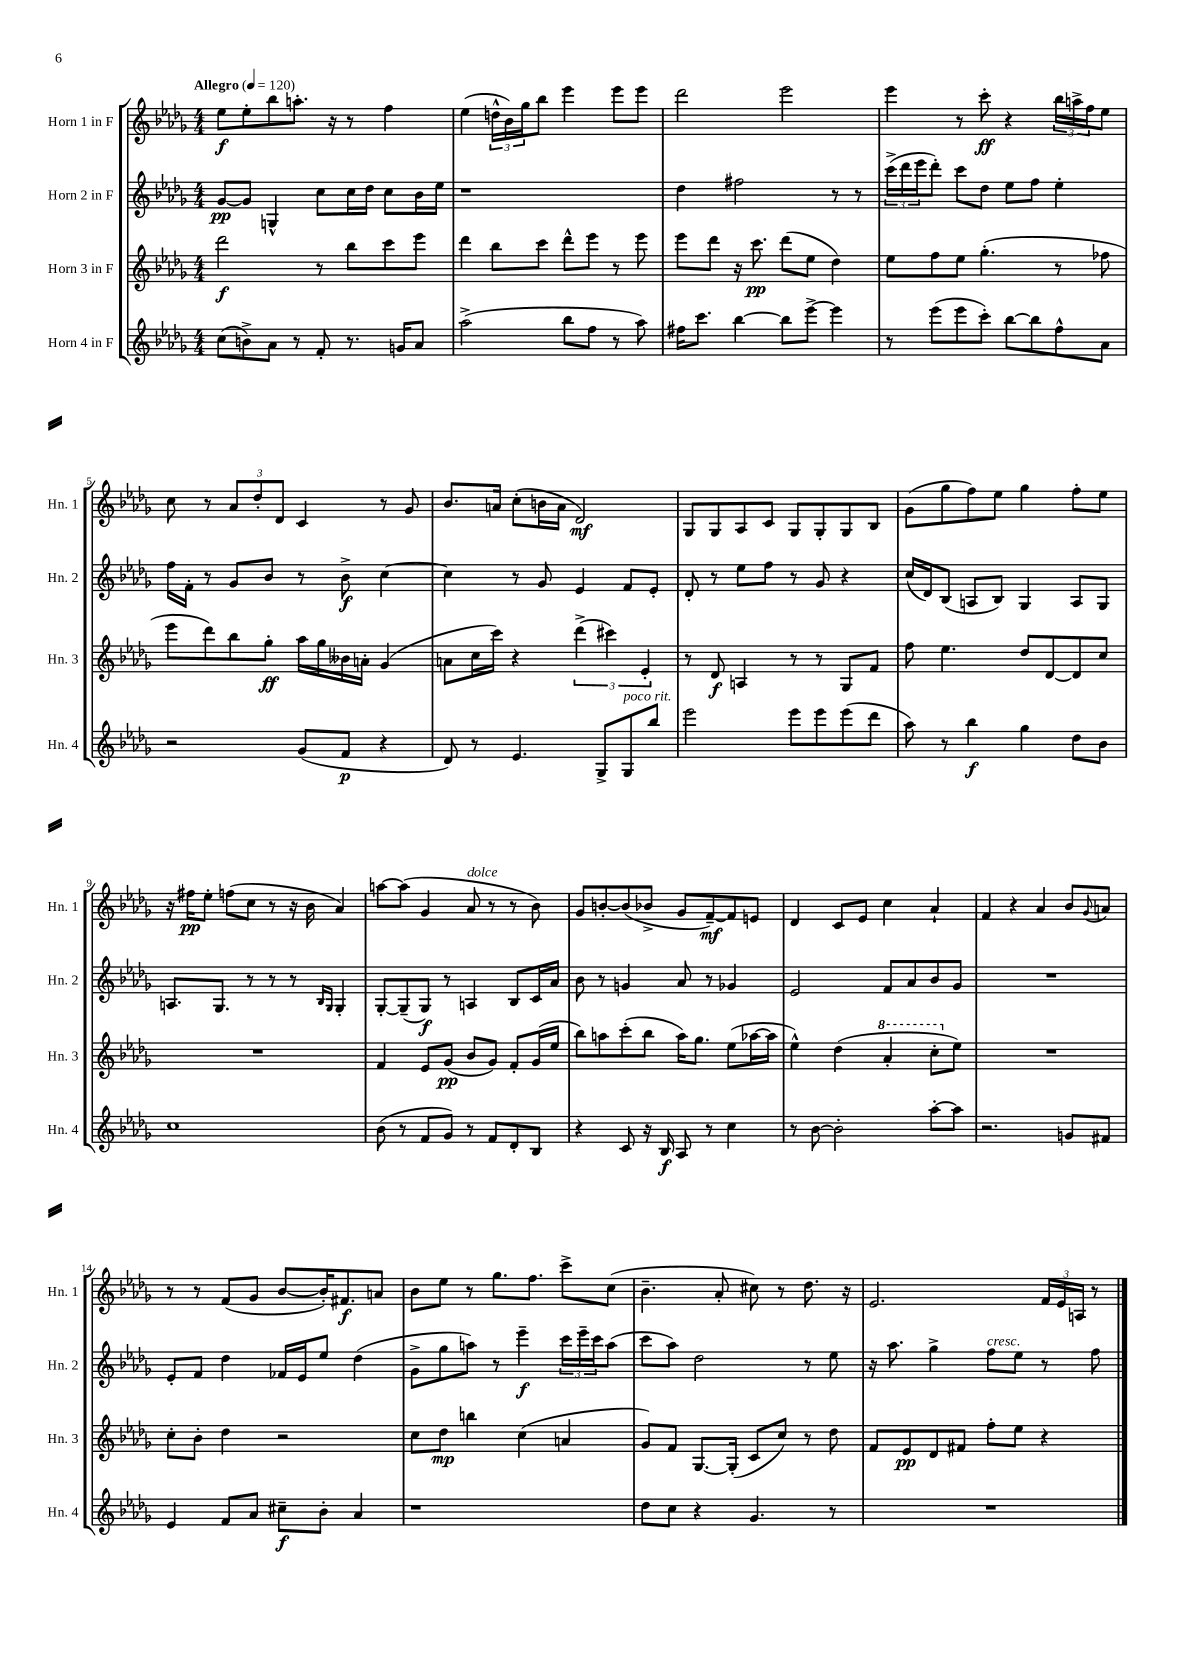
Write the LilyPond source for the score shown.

<<
\new StaffGroup <<
\new Staff = "s0" \with { instrumentName = "Horn 1 in F" shortInstrumentName = "Hn. 1" } {
    \clef treble \key des \major \numericTimeSignature \time 4/4 \tempo "Allegro" 4 = 120
    ees''8\f ees''8-. bes''8 a''8.-. r16 r8 f''4 |
    ees''4( \tuplet 3/2 { d''16-^ bes'16) ges''16 } bes''8 ees'''4 ees'''8 ees'''8 |
    des'''2 ees'''2 |
    ees'''4 r8 c'''8-.\ff r4 \tuplet 3/2 { bes''16 a''16-> f''16 } ees''8 |
    c''8 r8 \tuplet 3/2 { aes'8 des''8-. des'8 } c'4 r8 ges'8 |
    bes'8. a'16 c''8-.( b'16 a'16 des'2\mf) |
    ges8 ges8 aes8 c'8 ges8 ges8-. ges8 bes8 |
    ges'8( ges''8 f''8) ees''8 ges''4 f''8-. ees''8 |
    r16 fis''16\pp ees''8-. f''8( c''8 r8 r16 bes'16 aes'4) |
    a''8~ a''8( ges'4 aes'8^\markup { \italic "dolce" } r8 r8 bes'8) |
    ges'8 b'8~-. b'8( bes'8-> ges'8 f'8~--\mf) f'8 e'8 |
    des'4 c'8 ees'8 c''4 aes'4-! |
    f'4 r4 aes'4 bes'8 \appoggiatura { ges'8 } a'8 |
    r8 r8 f'8( ges'8 bes'8~ bes'16-.) fis'8.\f a'8 |
    bes'8 ees''8 r8 ges''8. f''8. c'''8-> c''8( |
    bes'4.-- aes'8-. cis''8) r8 des''8. r16 |
    ees'2. \tuplet 3/2 { f'16 ees'16 a16 } r8 \bar "|." |
}
\new Staff = "s1" \with { instrumentName = "Horn 2 in F" shortInstrumentName = "Hn. 2" } {
    \clef treble \key des \major \numericTimeSignature \time 4/4
    ges'8~\pp ges'8 g4-^ c''8 c''16 des''16 c''8 bes'16 ees''16 |
    r1 |
    des''4 fis''2 r8 r8 |
    \tuplet 3/2 { c'''16->( des'''16 ees'''16 } des'''8-.) c'''8 des''8 ees''8 f''8 ees''4-. |
    f''16 f'16-. r8 ges'8 bes'8 r8 bes'8->\f c''4~ |
    c''4 r8 ges'8 ees'4 f'8 ees'8-. |
    des'8-. r8 ees''8 f''8 r8 ges'8 r4 |
    c''16( des'16) bes8( a8 bes8) ges4 a8 ges8 |
    a8. ges8. r8 r8 r8 \grace { bes16 ges16 } ges4-. |
    ges8~-. ges8--( ges8\f) r8 a4 bes8 c'16 aes'16 |
    bes'8 r8 g'4 aes'8 r8 ges'4 |
    ees'2 f'8 aes'8 bes'8 ges'8 |
    R1 |
    ees'8-. f'8 des''4 fes'16 ees'16 ees''8 des''4( |
    ges'8-> ges''8 a''8) r8 ees'''4--\f \tuplet 3/2 { c'''16 ees'''16-- c'''16 } a''8( |
    c'''8 aes''8) des''2 r8 ees''8 |
    r16 aes''8. ges''4-> f''8^\markup { \italic "cresc." } ees''8 r8 f''8 \bar "|." |
}
\new Staff = "s2" \with { instrumentName = "Horn 3 in F" shortInstrumentName = "Hn. 3" } {
    \clef treble \key des \major \numericTimeSignature \time 4/4
    des'''2\f r8 bes''8 c'''8 ees'''8 |
    des'''4 bes''8 c'''8 des'''8-^ ees'''8 r8 ees'''8 |
    ees'''8 des'''8 r16 c'''8.\pp des'''8( ees''8 des''4) |
    ees''8 f''8 ees''8 ges''4.-.( r8 fes''8 |
    ees'''8 des'''8) bes''8 ges''8-.\ff aes''16 ges''16 beses'16 a'16-. ges'4( |
    a'8 c''16 c'''16) r4 \tuplet 3/2 { des'''4->( cis'''4) ees'4-. } |
    r8 des'8\f a4 r8 r8 ges8 f'8 |
    f''8 ees''4. des''8 des'8~ des'8 c''8 |
    R1 |
    f'4 ees'8 ges'8\pp( bes'8 ges'8) f'8-. ges'16( ees''16 |
    bes''8) a''8 c'''8-.( bes''8 a''16) ges''8. ees''8( aes''16~ aes''16 |
    ees''4-^) des''4( \ottava #1 aes''4-. c'''8-. \ottava #0 ees''8) |
    R1 |
    c''8-. bes'8-. des''4 r2 |
    c''8 des''8\mp b''4 c''4( a'4 |
    ges'8) f'8 ges8.~ ges16-.( c'8 c''8) r8 des''8 |
    f'8 ees'8\pp des'8 fis'8 f''8-. ees''8 r4 \bar "|." |
}
\new Staff = "s3" \with { instrumentName = "Horn 4 in F" shortInstrumentName = "Hn. 4" } {
    \clef treble \key des \major \numericTimeSignature \time 4/4
    c''8( b'8->) aes'8 r8 f'8-. r8. g'16 aes'8 |
    aes''2->( bes''8 f''8 r8 aes''8) |
    fis''16 c'''8. bes''4~ bes''8 ees'''8~-> ees'''4 |
    r8 ees'''8( ees'''8 c'''8-.) bes''8~ bes''8 f''8-^ aes'8 |
    r2 ges'8( f'8\p r4 |
    des'8) r8 ees'4. ges8-> ges8^\markup { \italic "poco rit." } bes''8 |
    ees'''2 ees'''8 ees'''8 ees'''8( des'''8 |
    aes''8) r8 bes''4\f ges''4 des''8 bes'8 |
    c''1 |
    bes'8( r8 f'8 ges'8) r8 f'8 des'8-. bes8 |
    r4 c'8 r16 bes16\f aes8 r8 c''4 |
    r8 bes'8~ bes'2-. aes''8~-. aes''8 |
    r2. g'8 fis'8 |
    ees'4 f'8 aes'8 cis''8--\f bes'8-. aes'4 |
    r1 |
    des''8 c''8 r4 ges'4. r8 |
    R1 \bar "|." |
}
>>
>>
